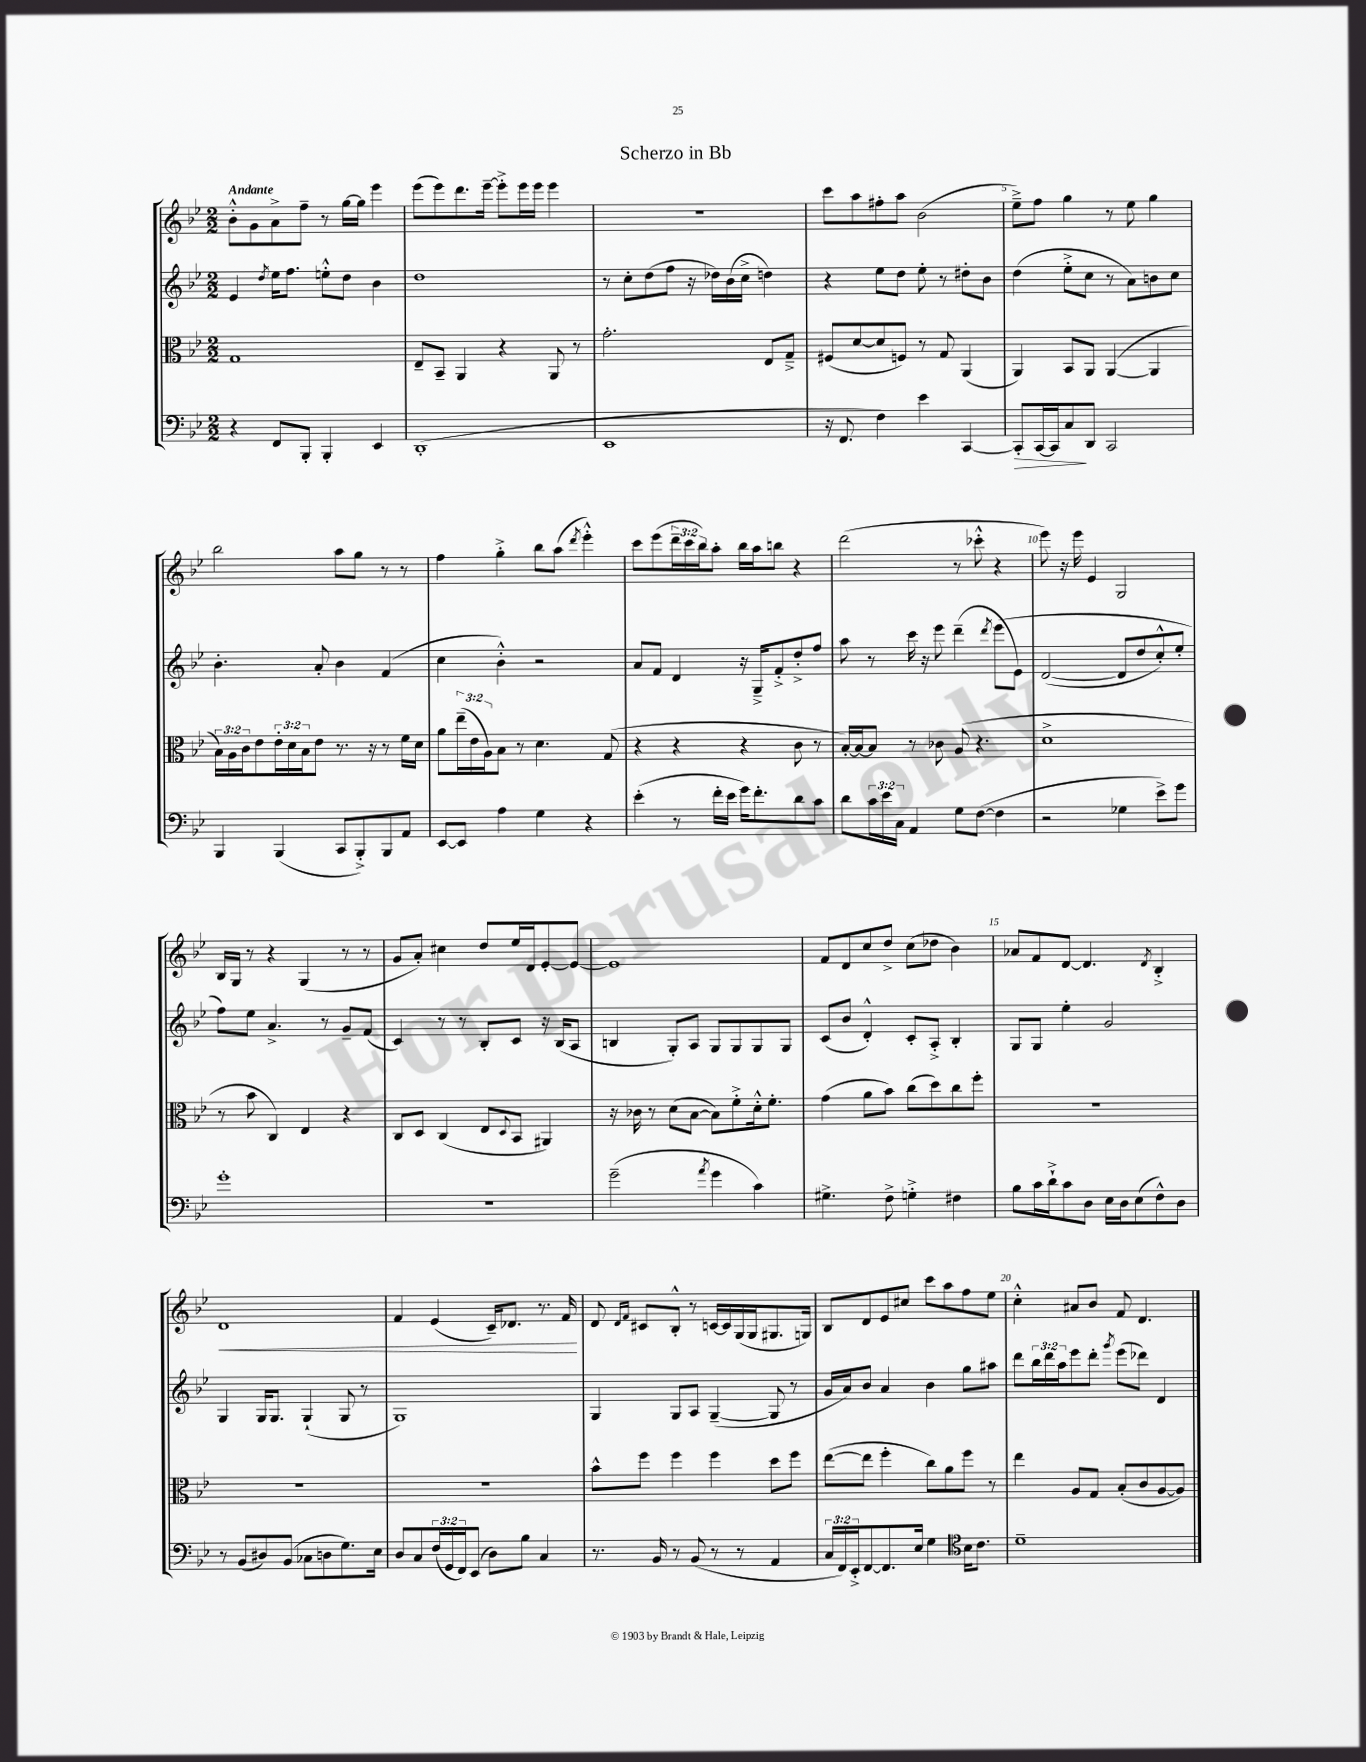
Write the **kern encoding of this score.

**kern	**kern	**kern	**kern
*staff4	*staff3	*staff2	*staff1
*clefF4	*clefC3	*clefG2	*clefG2
*k[b-e-]	*k[b-e-]	*k[b-e-]	*k[b-e-]
*M2/2	*M2/2	*M2/2	*M2/2
4r	1G	4e-	8b-'^^
.	.	.	8g
.	.	8qdd	.
8FF	.	16ee-	8a^
.	.	8.ff	.
8BBB-'	.	.	8ff~
4BBB-'	.	8ee'^^	8r
.	.	8dd	[16gg
.	.	.	16gg]
4EE-	.	4b-	4eee-
=	=	=	=
(1DD'	8E-~	1dd	(8eee-
.	8BB-~	.	8eee-)
.	4AA	.	8.ddd
.	.	.	[16eee-~
.	4r	.	8eee-'^]
.	.	.	16eee-
.	.	.	16eee-
.	8AA	.	4eee-
.	8r	.	.
=	=	=	=
1EE-	2.g'	8r	1r
.	.	8cc'	.
.	.	(8dd	.
.	.	8ff	.
.	.	16r	.
.	.	16dd-)	.
.	.	(16b-	.
.	.	16cc^	.
.	8E-	4dd)	.
.	8G~^	.	.
=	=	=	=
16r	(8F#	4r	8ccc
8.FF	.	.	.
.	[8d	.	8aa
4F)	8d]	8ee-	8ff#'
.	8F)	8dd	8aa
4e-	8r	8ee-'	(2b-
.	8G	8r	.
[4CC	(4AA	8dd#'	.
.	.	8b-	.
=	=	=	=
8CC']	4AA)	(4dd	8ee-~^)
[16CC	.	.	8ff
16CC]	.	.	.
8C	8BB-	8ee-'^	4gg
8DD	8AA	8cc	.
2CC	([4AA	8r	8r
.	.	8a)	8ee-
.	4AA]	8b	4gg
.	.	8cc	.
=	=	=	=
4BBB-	24B-)	4.b-'	2bb-
.	24A	.	.
.	24c	.	.
.	8e-	.	.
(4BBB-	24e-'	.	.
.	24d	.	.
.	24B-	.	.
.	8e-	8a'	.
8CC	8.r	4b-	8aa
8BBB-'^)	.	.	8gg
.	16r	.	.
8BBB-	8r	(4f	8r
8AA	16f	.	8r
.	16d	.	.
=	=	=	=
[8EE-	8a	4cc	4ff
8EE-]	(24ee-~	.	.
.	24e-	.	.
.	24A)	.	.
4A	8B-	4b-'^^)	4gg'^
.	8r	.	.
4G	4.d	2r	8bb-
.	.	.	(8aa
.	.	.	8qddd
4r	.	.	4eee-'^^)
.	(8G	.	.
=	=	=	=
(4e-'	4r	8a	8ccc
.	.	8f	(8eee-
8r	4r	4d	24ddd~
.	.	.	24ccc
.	.	.	24bb-)
16f'	.	.	8aa'
16e-	.	.	.
16g)	4r	16r	16bb-
8.f'	.	16G~^	16aa
.	.	8f'^	8bb
8d	8c	8dd'^	4r
8c	8r	8ff	.
=	=	=	=
8d	[16B-')	8aa	(2ddd
.	16B-_	.	.
24c	8B-]	8r	.
24e-	.	.	.
24C	.	.	.
4AA	8r	16ccc	.
.	.	16r	.
.	8c-	8eee-	.
8G	(8A	(4ddd~	8r
([8F	4.r	.	8ccc-'^^
.	.	8qddd	.
4F]	.	&(8eee-	4r
.	.	8e-)	.
=	=	=	=
2r	1d^	([2d	8eee-)
.	.	.	16r
.	.	.	16eee-
.	.	.	4e-
4G-	.	8d]	2G
.	.	8dd	.
8e-^)	.	8cc'^^)	.
8g	.	8ee-'	.
=	=	=	=
1g'	8r	8ff&)	16B-
.	.	.	16G
.	8b-	8ee-	8r
.	4C)	4.a^	4r
.	4E-	.	(4G
.	.	8r	.
.	4r	8g~	8r
.	.	(8f	8r
=	=	=	=
1r	8C	4c)	8g
.	8D	.	8a')
.	(4C	8r	4cc#
.	.	8r	.
.	8E-	8B-'	8dd
.	8qqD	.	.
.	8BB-	8c	16ee-
.	.	.	16d
.	4AA#)	16r	[8e-'
.	.	(16B-	.
.	.	8A	8e-_
=	=	=	=
(2g~	16r	4B	1e-]
.	16c-	.	.
.	8r	.	.
.	(8d	8G')	.
.	[8B-	8A	.
8qa	.	.	.
4g	8B-])	8G	.
.	8f'^	8G	.
4c)	16d'^^	8G	.
.	8.f'	.	.
.	.	8G	.
=	=	=	=
4.G#^	(4g	(8c	8f
.	.	8b-	8d
.	8a	4d'^^)	8cc
8F^	8b-)	.	8dd^
4G'^	(8cc	8c'	(8cc
.	8dd)	8A'^	8dd-
4F#	8cc	4B-'	4b-)
.	8ff'	.	.
=	=	=	=
8B-	1r	8G	8a-
16c	.	8G	8f
16d`^	.	.	.
8c	.	4ee-'	[8d
8D	.	.	4.d]
16E-	.	2g	.
16D	.	.	.
(8E-	.	.	.
.	.	.	8qd
8F^^)	.	.	4B-'^
8D	.	.	.
=	=	=	=
8r	1r	4G	1d
(8BB-	.	.	.
8D#)	.	16G	.
.	.	8.G	.
(8BB-	.	.	.
8C-	.	(4G`	.
8D	.	.	.
8.G)	.	8G	.
.	.	8r	.
16E-	.	.	.
=	=	=	=
8D	1r	1G)	4f
8C	.	.	.
(24F	.	.	(4e-
24GG	.	.	.
24FF)	.	.	.
(8EE-	.	.	.
8D)	.	.	16c~)
.	.	.	8.d-
8B-	.	.	.
4C	.	.	8.r
.	.	.	16f
=	=	=	=
8.r	8b-^^	4G	8d
.	.	.	16qqd
.	.	.	16qqf
.	8ff	.	8c#
16BB-	.	.	.
8r	4ff	8G	8B-'^^
(8BB-	.	8A	8r
8r	4ff	([4G~	[16c
.	.	.	16c]
8r	.	.	(16G
.	.	.	16G
4AA	8dd	8G]	8.G#
.	8ff	8r	.
.	.	.	16G)
=	=	=	=
24C	([8ee-	16g	8B-
24FF)	.	.	.
.	.	16a)	.
24EE-'^	.	.	.
[8FF	8ee-]	8b-	8d
8.FF]	4ff'	4a	8e-
.	.	.	8cc#
16E-	.	.	.
4G	8cc)	4b-	8ccc
.	8a	.	8aa
*clefC4	*	*	*
16B-	8ff	8gg	8ff
8.c	.	.	.
.	8r	8aa#	8ee-
=	=	=	=
1d~	4ee-	8ddd	4cc'^^
.	.	24bb-	.
.	.	24ddd	.
.	.	24aa	.
.	8A	8eee-	8a#
.	8G	8ddd'	8b-
.	.	8qggg	.
.	(8B-'	(8eee-	8f
.	8c	8ddd-)	4.d
.	[8A	4d	.
.	8A])	.	.
==	==	==	==
*-	*-	*-	*-
